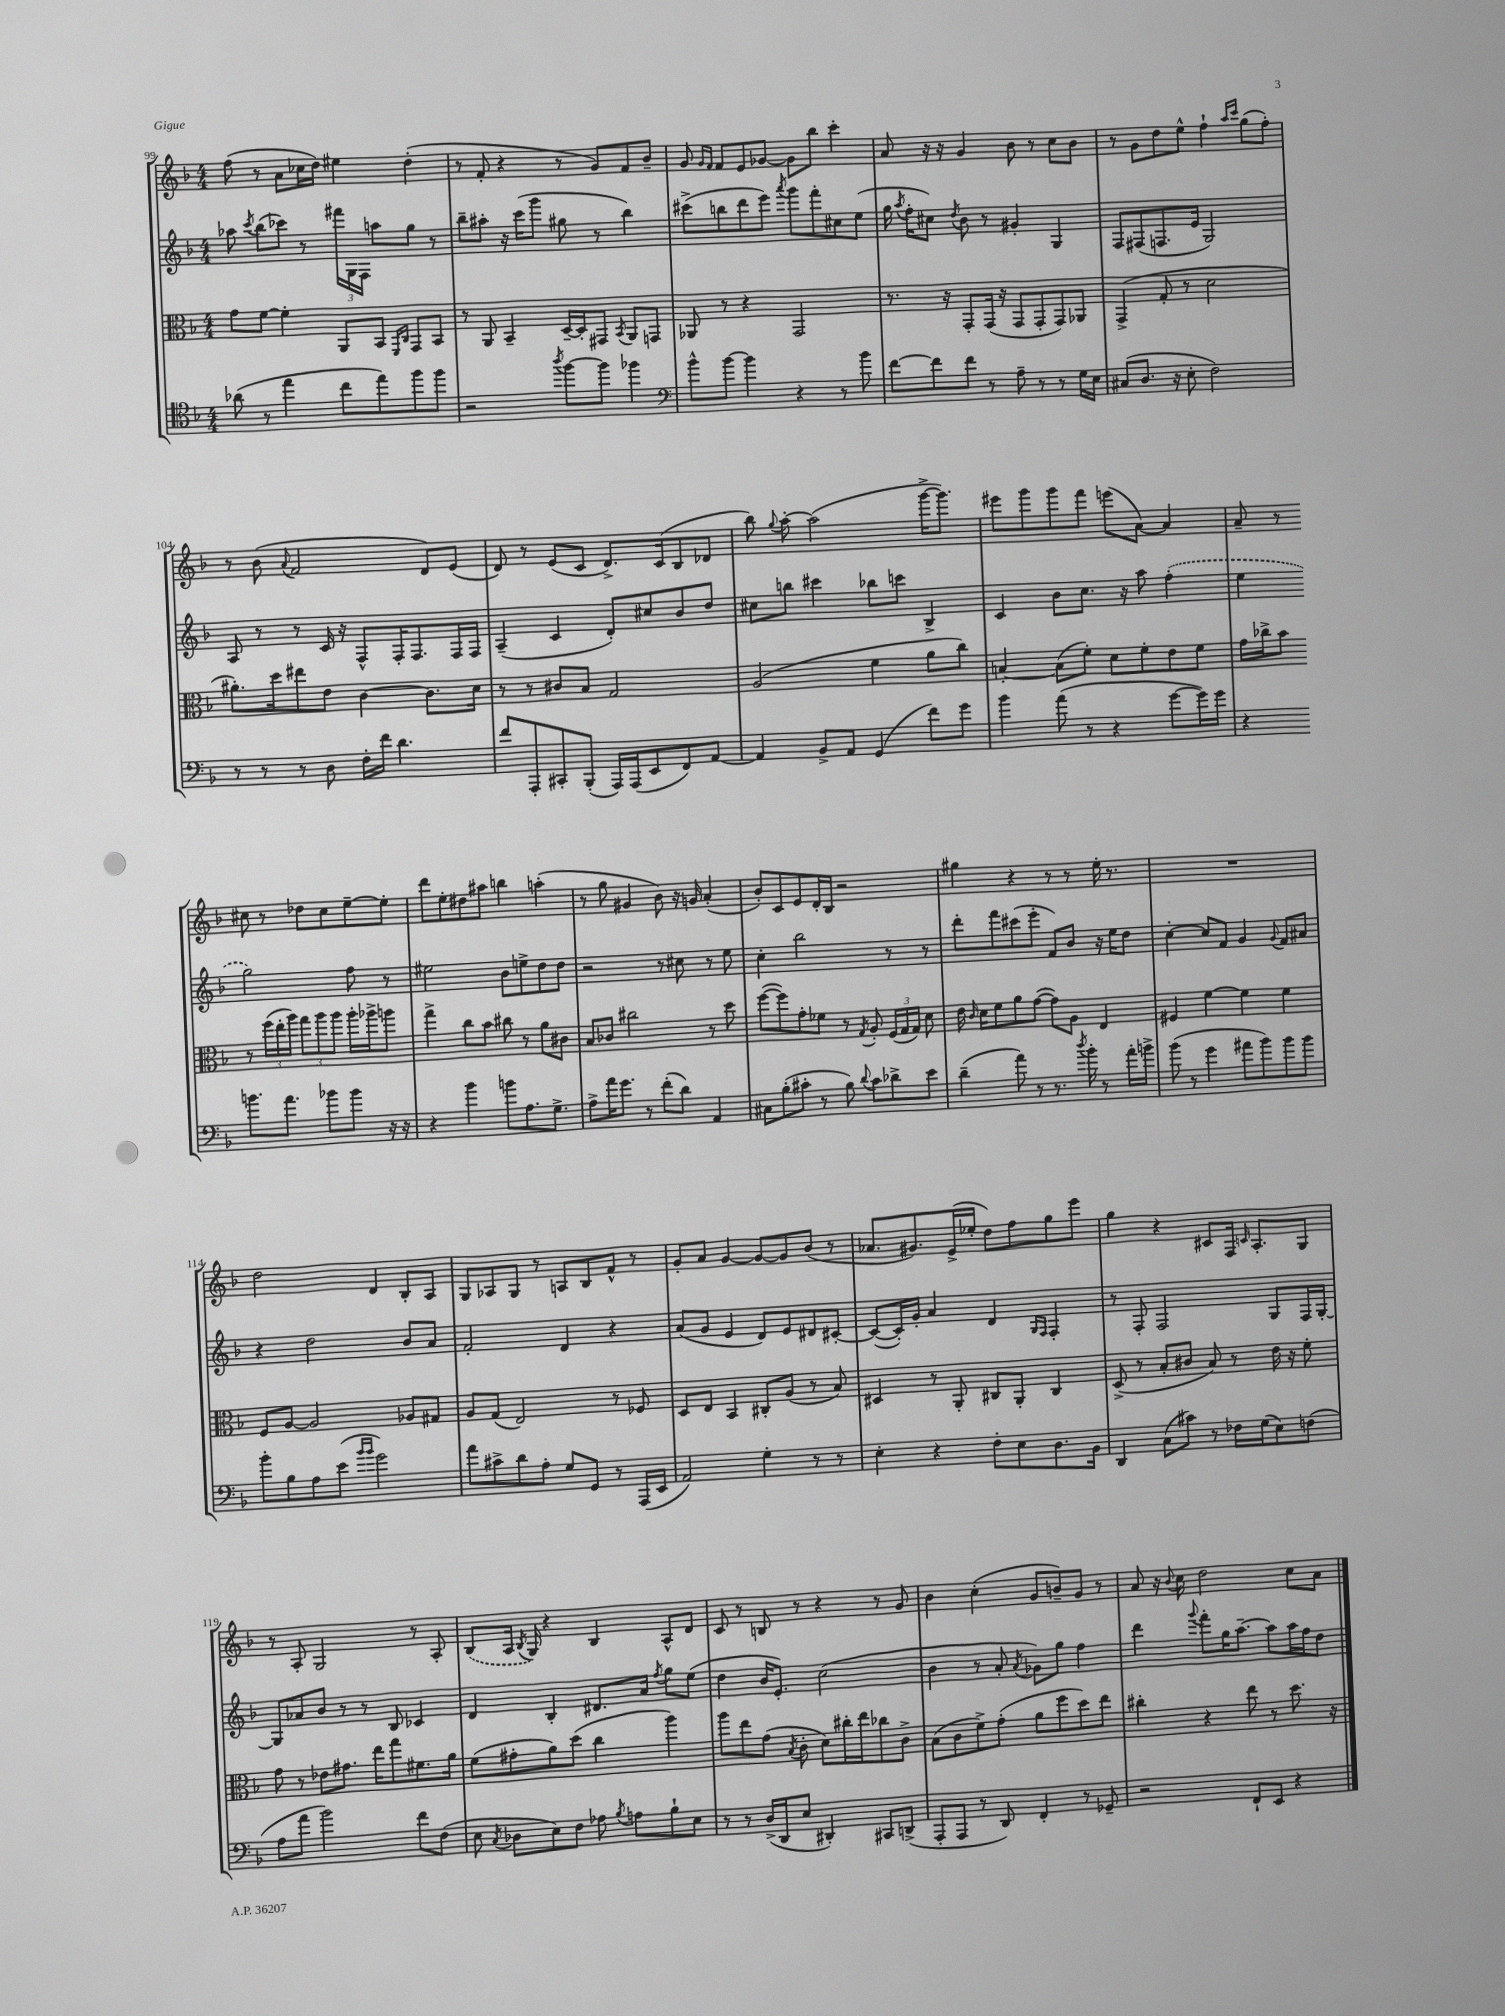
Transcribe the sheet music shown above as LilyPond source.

<<
\new StaffGroup <<
\new Staff = "s0" {
    \clef treble \key f \major \numericTimeSignature \time 4/4
    \autoBeamOff f''8( r8 a'8[ ces''16 d''16]) eis''4 d''4-.( |
    r8 f'8-. r4 r8 g'8[) f'8 bes'8]-- |
    g'8 \grace { g'16[ f'16] } f'8[ e'8 ges'8]~ ges'8[ bes''8] c'''4-. |
    a'8 r16 r16 g'4 bes'8 r8 c''8[ bes'8] |
    r8 g'8[ d''8 e''8]-^ f''4-! \grace { a''16[ c'''16] } g''8[( f''8]-.) |
    r8 bes'8( \appoggiatura { a'8 } f'2 d'8[) e'8]( |
    d'8) r8 e'8[( c'8] d'8.[->) c'16( bes8 des'8] |
    bes''8) \appoggiatura { g''8 } a''8~-. a''2( g'''16[~-> g'''8.]) |
    eis'''8[ g'''8 g'''8 f'''8] e'''8[( a'8]~) a'4 |
    a'8-- r8 cis''8 r8 des''8[ cis''8 e''8~-- e''8]-. |
    d'''8[ e''8-. dis''8 ais''8] b''4 a''4-.( |
    r8 g''8 gis'4 bes'8) r16 g'16 a'4-.( |
    bes'8[-.) c'8 e'8 d'16-. bes16] r2 |
    gis''4 r4 r8 r8 e''16-. r8. |
    R1 |
    d''2 d'4 bes8[-. a8] |
    g8[ aes8 g8] r8 a8[ bes8 f'8]-^ r8 |
    g'8[-. a'8] g'4~ g'8[~ g'8 bes'8]( r8 |
    aes'8.[ gis'8.) e'16->( ees''16]-. d''8[) f''8 g''8 e'''8] |
    g''4 r4 cis'8[ f16] \grace { c'16 } a8.[-. g8] |
    r8 a8-. g2 r8 a8-. |
    \once \slurDashed bes8[( a16] \acciaccatura { bes8 } g16) r4 bes4 a8[-^ d'8] |
    c'8 r8 b8 r8 r4 r8 g'8 |
    bes'4 c''4-.( g'8[ b'8--) g'8] r8 |
    a'8 r16 \appoggiatura { bes'8 } c''16 d''2 c''8[ a'8] \bar "|." |
}
\new Staff = "s1" {
    \clef treble \key f \major \numericTimeSignature \time 4/4
    \autoBeamOff aes''8 \acciaccatura { c'''8 } bes''8[( ces'''8]) r8 \tuplet 3/2 { fis'''16[ g16 f16] } a''8[ g''8] r8 |
    bes''8[-- ais''8]-. r16 c'''16[( g'''8] gis''8 r8 bes''4) |
    cis'''8[->( b''8 d'''8 e'''8]) \acciaccatura { a'''8 } g'''8[ f'''8-. cis''8 e''8]( |
    g''16 \acciaccatura { a''8 } f''16[-. cis''8]) \acciaccatura { d''8 } bes'8 r8 gis'4-. g4 |
    f8[ fis8( f8. e'16] g2) |
    a8 r8 r8 c'16 r16 f8[-^ f16-. f8. f16 f16] |
    a4--( c'4 d'8[-.) cis''8 bes'8 d''8] |
    cis''8[ b''8] cis'''4 bes''8[ c'''8] bes4-> |
    c'4 bes'8[ c''8.] r16 a''8 \once \slurDashed f''4-.( |
    e''4 g''2) f''8 r8 |
    eis''2 bes'8[ e''8-> d''8 d''8] |
    r2 r8 cis''8 r8 e''8 |
    c''4-. bes''2 r8 r8 |
    d'''8[-. f'''8 cis'''8( e'''8]-. f'8[) bes'8] r16 e''16[ d''8] |
    c''4~-. c''8[ f'8] g'4 \appoggiatura { g'8 } f'8[ ais'8] |
    r4 d''2 bes'8[ a'8] |
    f'2-. d'4 r4 |
    a'8[( g'8] e'4 d'8[) e'8 dis'8 cis'8]~-. |
    cis'8[~( cis'16-.) g'16]-. a'4 d'4 \grace { g16[ f16] } f4-. |
    r8 f8-. f2 g8[ f16 g16]~-. |
    g8[ aes'8 bes'8] r8 r8 bes8 ces'4 |
    d'4 bes4-. dis'8.[ a'16] \acciaccatura { f''8 } g''8[ e''8]( |
    d''4 bes'16[ e'8.]-.) c''2( |
    bes'4 r8 a'8-. \acciaccatura { a'8 } ges'8[) g''8] f''4 |
    d'''4 \appoggiatura { g'''8 } f'''8[-. g''16 a''8.]~-- a''8[ a''16 f''16 d''8] \bar "|." |
}
\new Staff = "s2" {
    \clef alto \key f \major \numericTimeSignature \time 4/4
    \autoBeamOff g'8[ f'8]~ f'4-. a,8[ bes,8] \grace { f,16[ c16] } g,8[ bes,8] |
    r8 a,8 bes,4-- d16[~-- d16-. gis,8] \acciaccatura { bes,8 } a,8[ g,8] |
    aes,8 r8 r4 g,2 |
    r8. r16 g,8[-. g,16]( r16 g,8[ g,8-. g,8) aes,8] |
    g,4->( g8-. r8 d'2 |
    ais'8.[-.) d''16 eis''8 e'8] c'4~ c'8.[ d'16] |
    r8 r8 cis'8[ bes8] g2 |
    a2( f'4 a'8[ c''8]) |
    b4~-. b8[( f'8]-.) d'8[ f'8-. e'8 f'8] |
    g'16[ ces''16-> bes'8] r8 \tuplet 3/2 { f''16[( e''16-. a''16]) } \tuplet 3/2 { g''8[ a''8 a''8] } a''16[-. aes''16-> a''8] |
    g''4-> c''8[ bes'8] cis''8 r8 a'8[ cis'8] |
    bes8[ ces'8] cis''2 r8 d''8 |
    f''8[~( f''8) g'8-. fes'8] r8 \acciaccatura { g8 } a8-. \tuplet 3/2 { f16[( g16 g16]) } d'8 |
    e'16 \grace { c'16 } d'16[ f'8 a'8 g'8]~( g'8[) a8] e4 |
    fis4 f'4~ f'4 f'4 |
    f8[ a8]~ a2 aes8[ gis8] |
    a8[ g8]( e2) r8 fes8 |
    d8[ e8] bes,4 cis8[-. a8]( r8 bes8) |
    dis4 r8 a,8-. cis8[ a,8]-. cis4 |
    d8->( r8 bes8[-. cis'8] bes8) r8 e'16 r16 f'8-. |
    g'8 r8 ees'8[ gis'8.] e''16[ g''8 fis'8. a'16] |
    f'8[( gis'8-. a'8) d''8]( c''4 a''4) |
    a''8[ e''8 g'8]( \acciaccatura { bes8 } c'8-. d'8[) cis''16-. e''16 ces''8 c'8]-> |
    bes8[( c'8 f'8->) g'8]-.( a'8[ f''8 d''8) e''8] |
    cis''4-. r4 e''8 r8 d''8. r16 \bar "|." |
}
\new Staff = "s3" {
    \clef tenor \key f \major \numericTimeSignature \time 4/4
    \autoBeamOff aes'8( r8 e''4 c''8[ e''8) f''8 f''8] |
    r2 \acciaccatura { a''8 } f''8[~ f''8] fes''4 |
    \clef bass bes'8[-^ bes'8]~ bes'4 r4 r8 bes'8 |
    f'8[~ f'8 f'8] r8 a8-- r8 r8 g16[ e16] |
    cis8[( d8.] r16 e8-. f2) |
    r8 r8 r8 d8 f16[-. f'16] d'4. |
    f'8[ a,,8-. cis,8-. bes,,8]-.( a,,16[) a,,16( e,8 f,8) a,8]~ |
    a,4 bes,8[-> a,8] g,4( f'8[) g'8] |
    bes'4 a'8( r8 r4 g'8[~ g'16) g'16] |
    r4 b'8.[ a'8.] bes'8[ bes'8] r16 r16 |
    r4 bes'4 b'8[ a8. g8.]-> |
    a8[-> a'16 g'8.] r8 f'8[-.( d'8]) a,4 |
    cis8[ bes8-.( cis'8]-. r8 bes8) \appoggiatura { d'8 } cis'8[ des'8-> e'8] |
    d'4--( a'8) r8 r8. \acciaccatura { d''8 } bes'16-. r8 a'16[-. b'16]-> |
    bes'8( r8 g'4 ais'8[ bes'8) bes'8 bes'8] |
    bes'8[-. bes8 a8 e'8]( \grace { bes'16[ bes'16] } g'2) |
    a'8[ cis'8-> d'8 a8]-. g8[ g,8] r8 a,,16[( e,16] |
    a,2) g4-. r8 r8 |
    e4-. r4 f8[-. e8 d8. bes,16] |
    d,4 c8[( cis'8]) r8 fes16[ g16( e8) f8]( |
    a8[ a'8] bes'2) f'8[ f8]( |
    e8 \acciaccatura { c8 } des8[ e8) f8] aes8 \acciaccatura { bes8 } a8[ bes8-! e8] |
    r8 r8 d16[->( d,16 e8] dis,4-.) cis,8[ d,8]->( |
    a,,8[-. a,,8] r8 d,8) f,4-. r8 ges,8-- |
    r2 f,8[-! e,8] r4 \bar "|." |
}
>>
>>
\layout { \context { \Score currentBarNumber = #99 } }
